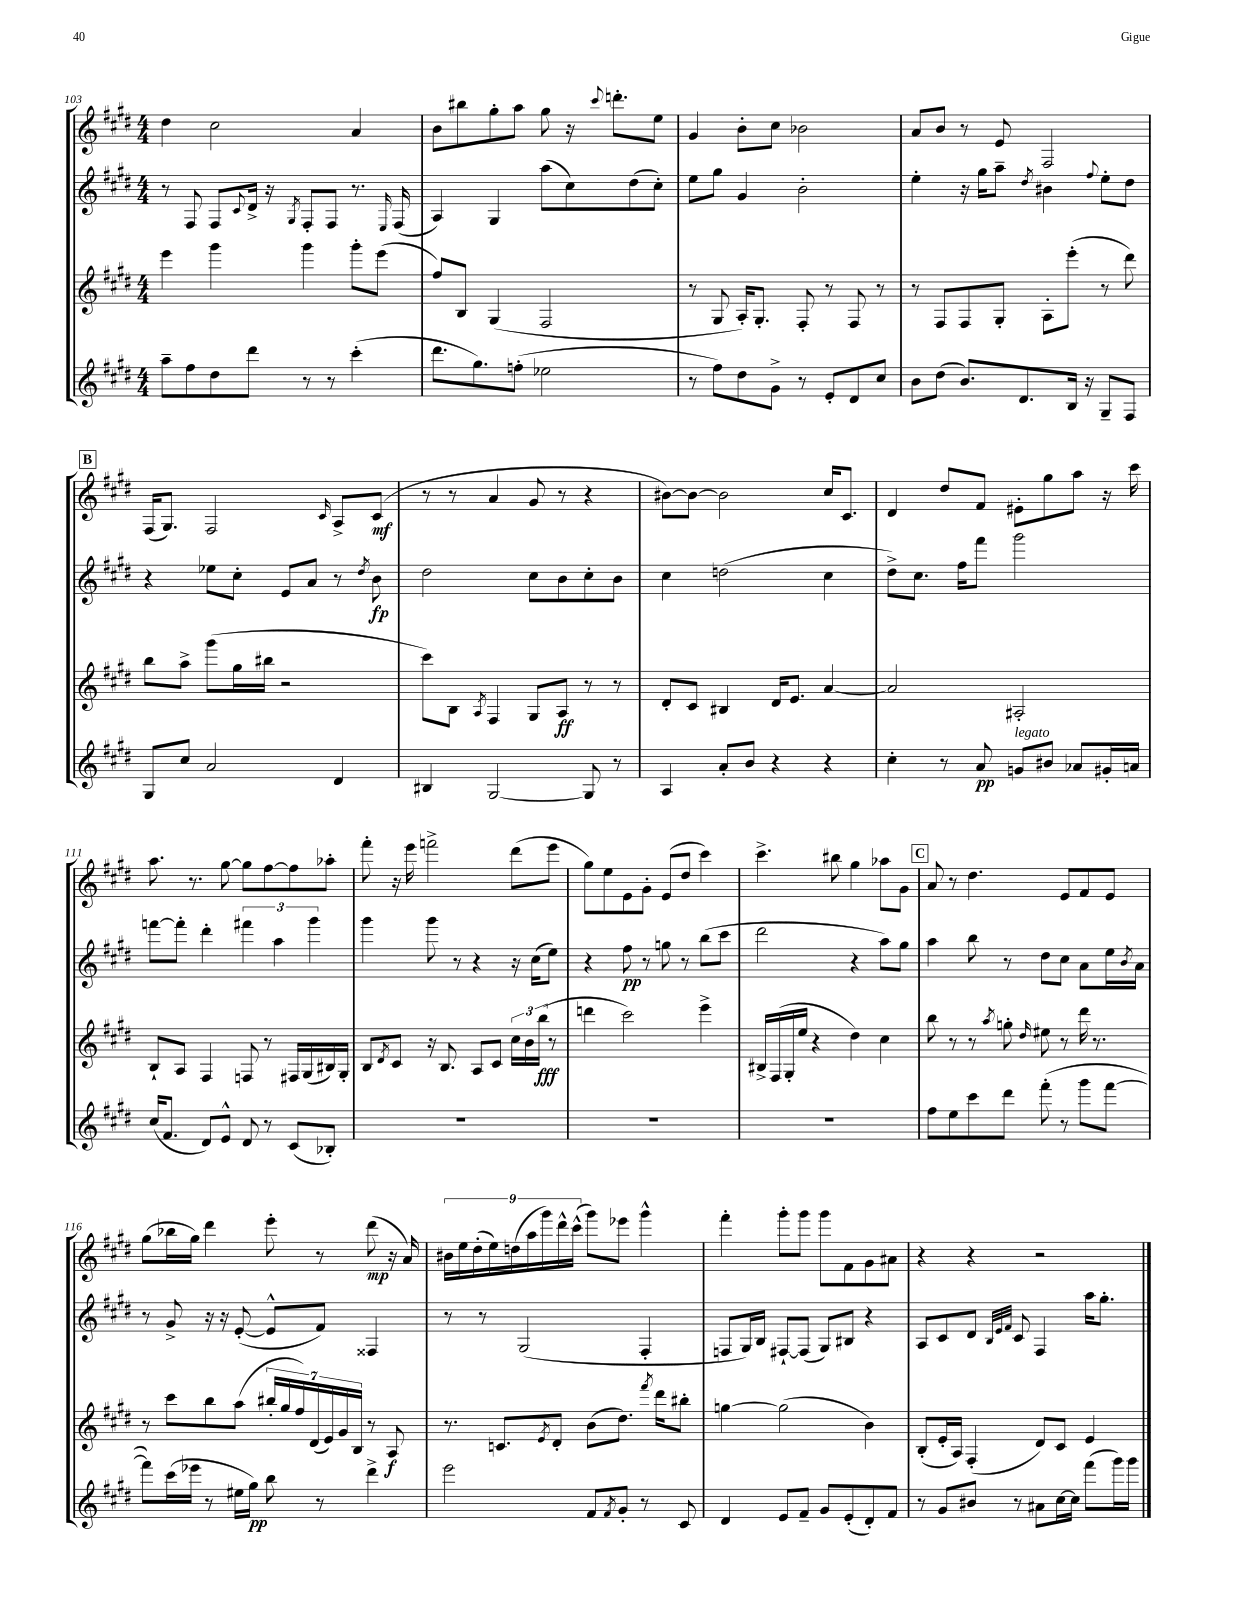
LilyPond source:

<<
\new StaffGroup <<
\new Staff = "s0" {
    \clef treble \key e \major \numericTimeSignature \time 4/4
    dis''4 cis''2 a'4 |
    b'8 bis''8 gis''8-. a''8 gis''8 r16 \appoggiatura { cis'''8 } d'''8.-. e''8 |
    gis'4 b'8-. cis''8 bes'2 |
    a'8 b'8 r8 e'8 fis2 |
    \mark \markup { \box "B" } fis16( gis8.) fis2 \grace { cis'16 } a8-> cis'8\mf( |
    r8 r8 a'4 gis'8 r8 r4 |
    bis'8~) bis'8~ bis'2 cis''16 cis'8. |
    dis'4 dis''8 fis'8 eis'8-. gis''8 a''8 r16 cis'''16 |
    a''8. r8. gis''8~ gis''8 fis''8~ fis''8 aes''8-. |
    fis'''8-. r16 e'''16 f'''2-> dis'''8( e'''8 |
    gis''8) e''8 e'8 gis'8-. e'8( dis''8 cis'''4) |
    cis'''4.-> bis''8 gis''4 aes''8 gis'8 |
    \mark \markup { \box "C" } a'8 r8 dis''4. e'8 fis'8 e'8 |
    gis''8( bes''16 gis''16) dis'''4 e'''8-. r8 dis'''8\mp( r16 a'16) |
    \tuplet 9/8 { bis'16 e''16 dis''16-.( e''16) d''16( a''16 gis'''16) dis'''16-^ cis'''16-^( } gis'''8) ees'''8 gis'''4-^ |
    fis'''4-. gis'''8-. gis'''8 gis'''8 fis'8 gis'8 ais'8 |
    r4 r4 r2 \bar "|." |
}
\new Staff = "s1" {
    \clef treble \key e \major \numericTimeSignature \time 4/4
    r8 fis8 fis8 \appoggiatura { cis'8 } dis'16-> r16 \acciaccatura { gis8 } fis8-. fis8 r8. \grace { e16 } fis16( |
    a4) gis4 a''8( cis''8) dis''8( cis''8-.) |
    e''8 gis''8 gis'4 b'2-. |
    e''4-. r16 gis''16 a''8-- \acciaccatura { dis''8 } bis'4 \appoggiatura { fis''8 } e''8-. dis''8 |
    \mark \markup { \box "B" } r4 ees''8 cis''8-. e'8 a'8 r8 \acciaccatura { dis''8 } b'8\fp |
    dis''2 cis''8 b'8 cis''8-. b'8 |
    cis''4 d''2( cis''4 |
    dis''8->) cis''8. fis''16 fis'''8 gis'''2 |
    f'''8~ f'''8-. dis'''4-. \tuplet 3/2 { fis'''4 a''4 gis'''4 } |
    gis'''4 gis'''8 r8 r4 r16 cis''16( e''8) |
    r4 fis''8\pp r8 g''8 r8 b''8( cis'''8 |
    dis'''2 r4 a''8) gis''8 |
    \mark \markup { \box "C" } a''4 b''8 r8 dis''8 cis''8 a'8 e''16 \acciaccatura { b'8 } a'16 |
    r8 gis'8-> r16 r16 e'8~-.( e'8-^ fis'8) fisis4 |
    r8 r8 gis2( fis4-. |
    f8 gis16) b16 fis8~-! fis8( gis8) bis8 r4 |
    a8 cis'8 dis'8 \grace { b32 e'32 fis'32 } cis'8 fis4 a''16 gis''8.-. \bar "|." |
}
\new Staff = "s2" {
    \clef treble \key e \major \numericTimeSignature \time 4/4
    e'''4 gis'''4 gis'''4 gis'''8-. e'''8( |
    fis''8) b8 gis4( fis2 |
    r8 gis8 a16-.) gis8.-. fis8-. r8 fis8 r8 |
    r8 fis8 fis8 gis8-. a8-. e'''8-.( r8 dis'''8) |
    \mark \markup { \box "B" } b''8 a''8-> gis'''8( gis''16 bis''16 r2 |
    cis'''8) b8 \acciaccatura { a8 } fis4 gis8 a8\ff r8 r8 |
    dis'8-. cis'8 bis4 dis'16 e'8. a'4~ |
    a'2 ais2-. |
    b8-! a8 fis4 f8 r8 fis16 gis16( bis16) gis16-. |
    b8 \acciaccatura { dis'8 } cis'8 r16 b8. a8 cis'8 \tuplet 3/2 { cis''16 b'16 b''16\fff( } r8 |
    d'''4 cis'''2) e'''4-> |
    bis16-> fis16( gis16-. e''16 r4 dis''4) cis''4 |
    \mark \markup { \box "C" } b''8 r8 r8 \acciaccatura { a''8 } g''8-. \grace { dis''16 } eis''8 r8 dis'''16 r8. |
    r8 cis'''8 b''8 a''8( \tuplet 7/4 { bis''16-. gis''16 fis''16) dis'16( e'16) gis'16 b16 } r8 a8\f |
    r8. c'8. \acciaccatura { e'8 } dis'8-. b'8( dis''8.) \acciaccatura { fis'''8 } dis'''16 bis''8-. |
    g''4~ g''2( b'4) |
    b8-.( e'16-. a16) fis4-.( dis'8) cis'8 e'4 \bar "|." |
}
\new Staff = "s3" {
    \clef treble \key e \major \numericTimeSignature \time 4/4
    a''8-- fis''8 dis''8 dis'''8 r8 r8 cis'''4-.( |
    dis'''8. gis''8.) f''8-.( ees''2 |
    r8 fis''8) dis''8 gis'8-> r8 e'8-. dis'8 cis''8 |
    b'8 dis''8( b'8.) dis'8. b16 r16 gis8-- fis8 |
    \mark \markup { \box "B" } gis8 cis''8 a'2 dis'4 |
    bis4 gis2~ gis8 r8 |
    a4 a'8-. b'8 r4 r4 |
    cis''4-. r8 a'8\pp g'8^\markup { \italic "legato" } bis'8 aes'8 gis'16-. a'16 |
    cis''16( fis'8. dis'8) e'8-^ dis'8 r8 cis'8( bes8-.) |
    R1 |
    R1 |
    R1 |
    \mark \markup { \box "C" } fis''8 e''8 cis'''8 dis'''8 fis'''8-.( r8 gis'''8 fis'''8~ |
    fis'''8) cis'''16( ees'''16 r8 eis''16 gis''16\pp) b''8 r8 dis'''4-> |
    e'''2 fis'8 \acciaccatura { fis'8 } gis'8-. r8 cis'8 |
    dis'4 e'8 fis'8-- gis'8 e'8-.( dis'8-.) fis'8 |
    r8 gis'8 bis'8 r8 ais'8 cis''16~ cis''16 fis'''8( gis'''16) gis'''16 \bar "|." |
}
>>
>>
\layout { \context { \Score currentBarNumber = #103 } }
